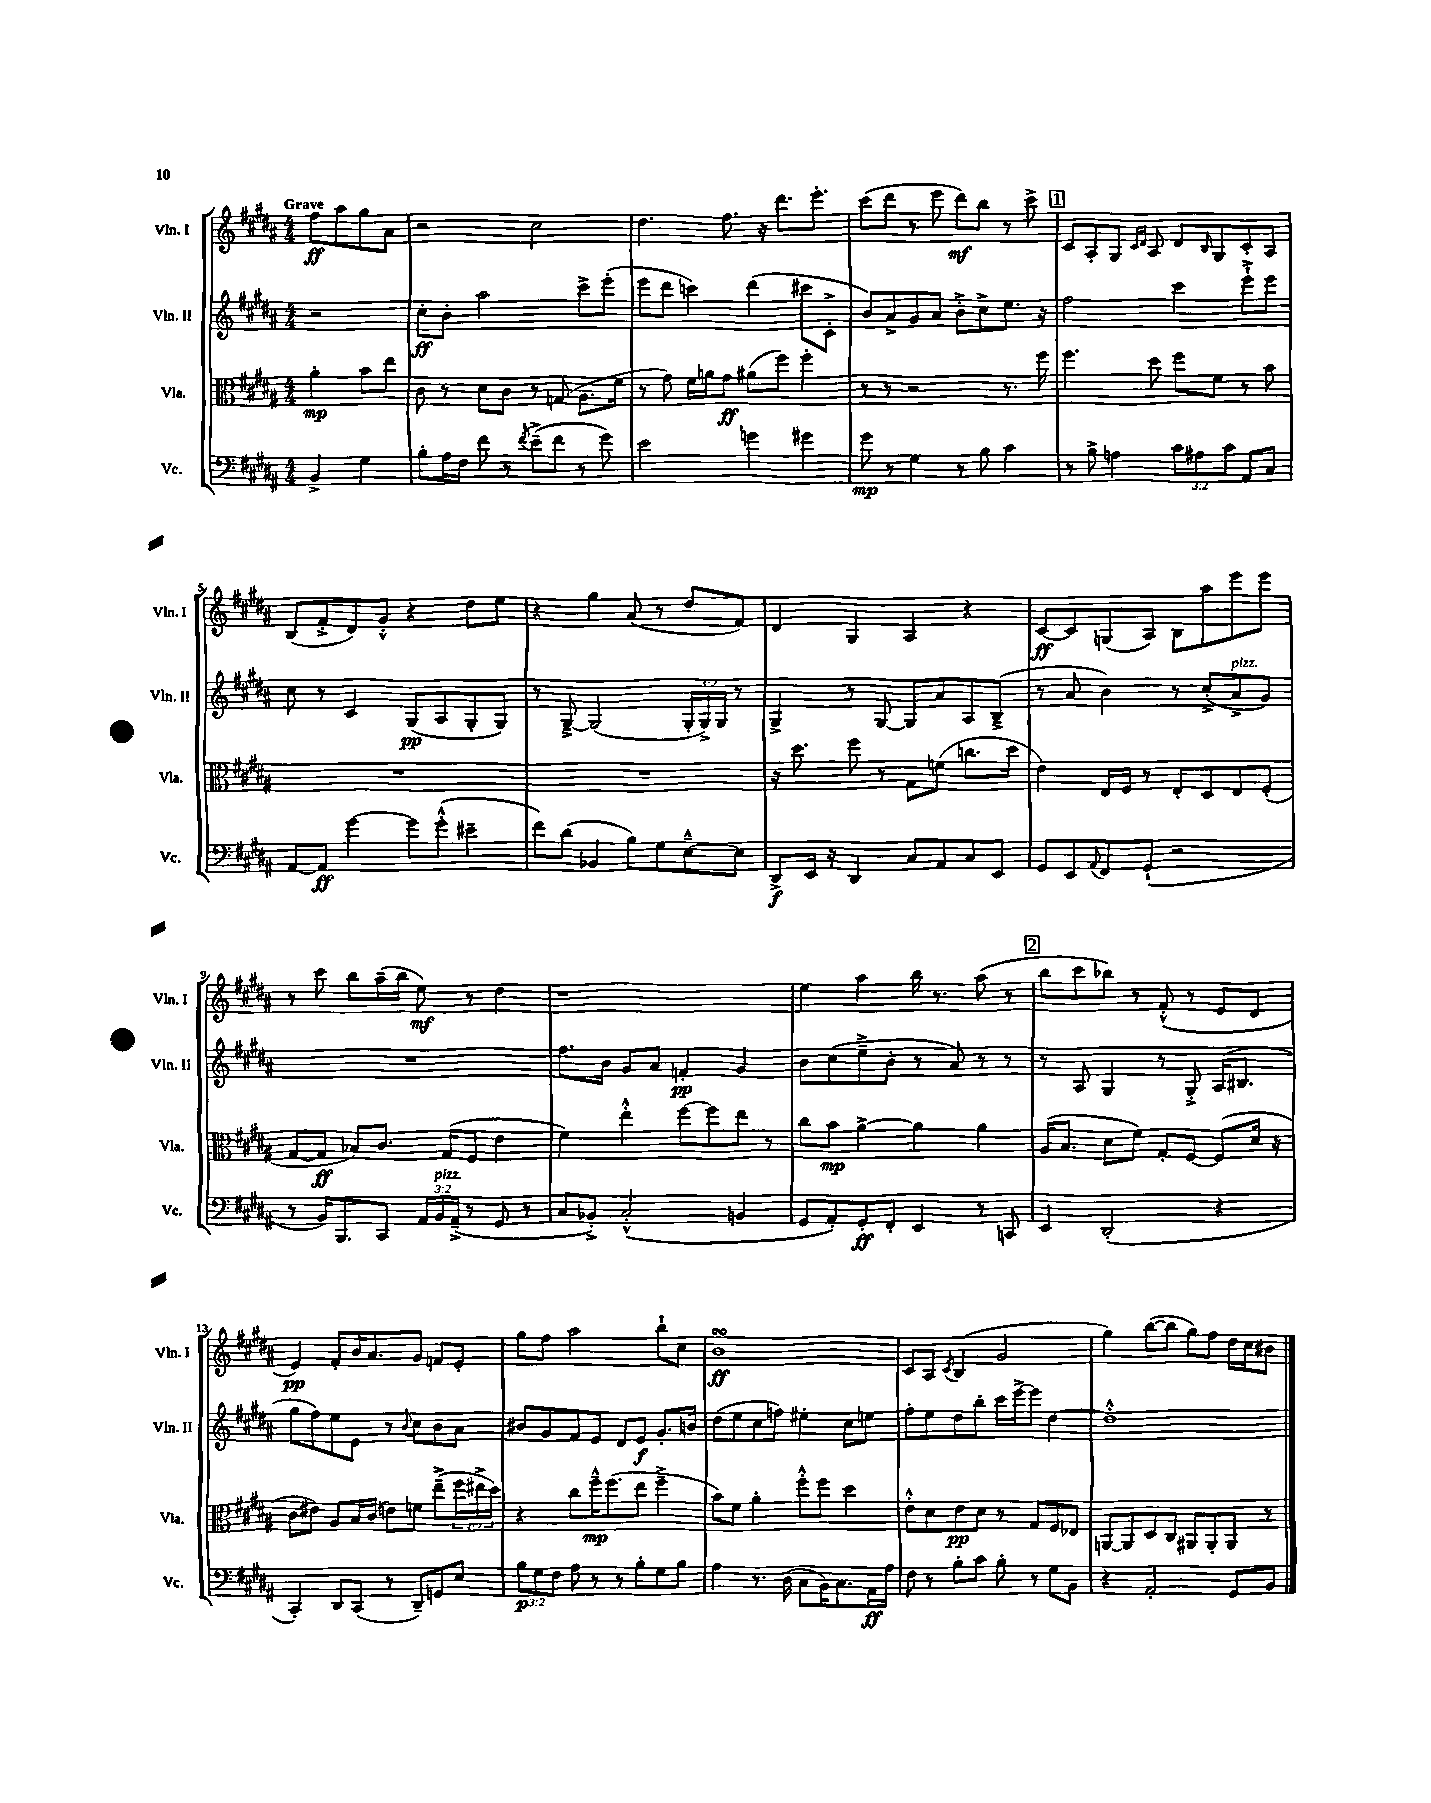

**kern	**dynam	**kern	**dynam	**kern	**dynam	**kern	**dynam
*part4	*part4	*part3	*part3	*part2	*part2	*part1	*part1
*staff4	*staff4	*staff3	*staff3	*staff2	*staff2	*staff1	*staff1
*I"Vc.	*	*I"Vla.	*	*I"Vln. II	*	*I"Vln. I	*
*I'Vc.	*	*I'Vla.	*	*I'Vln. II	*	*I'Vln. I	*
*clefF4	*	*clefC3	*	*clefG2	*	*clefG2	*
*k[f#c#g#d#a#]	*	*k[f#c#g#d#a#]	*	*k[f#c#g#d#a#]	*	*k[f#c#g#d#a#]	*
*M4/4	*	*M4/4	*	*M4/4	*	*M4/4	*
=	=	=	=	=	=	=	=
!	!	!	!	!	!	!LO:TX:a:B:t=Grave	!
4BB^/	.	4a#'\	mp	2r	.	8ff#\L	ff
.	.	.	.	.	.	8aa#\	.
4G#\	.	8b\L	.	.	.	8gg#\	.
.	.	8ee\J	.	.	.	8a#\J	.
=1	=1	=1	=1	=1	=1	=1	=1
8B'\L	.	8c#\	.	8cc#'\L	ff	2r	.
16A#\L	.	8r	.	8b'\J	.	.	.
16F#\JJ	.	.	.	.	.	.	.
8f#\	.	8d#\L	.	2aa#\	.	.	.
8r	.	8c#\J	.	.	.	.	.
8qf#/	.	.	.	.	.	.	.
(8e~^\L	.	8r	.	.	.	2cc#\	.
8f#\J	.	(8Gn/	.	.	.	.	.
8r	.	8.A#\L	.	8ccc#^\L	.	.	.
8g#\)	.	.	.	(8eee'\J	.	.	.
.	.	16f#\Jk	.	.	.	.	.
=2	=2	=2	=2	=2	=2	=2	=2
2e\	.	8r	.	8eee\L	.	4.dd#\	.
.	.	8g#\)	.	8ddd#\J	.	.	.
.	.	16f#\LL	.	4cccn\)	.	.	.
.	.	16an\J	.	.	.	.	.
.	.	8g#\J	ff	.	.	8.ff#\	.
4gn\	.	(8a#X\L	.	(4ddd#\	.	.	.
.	.	.	.	.	.	16r	.
.	.	8ff#\J)	.	.	.	8.ddd#\L	.
4g#X\	.	4ff#'\	.	8ccc#X\L	.	.	.
.	.	.	.	.	.	8.eee'\J	.
.	.	.	.	8c#'^\J	.	.	.
=3	=3	=3	=3	=3	=3	=3	=3
8g#\	mp	8r	.	8b/L)	.	(8ccc#\L	.
8r	.	8r	.	8a#^/	.	8ddd#\J	.
4G#\	.	2r	.	8g#/	.	8r	.
.	.	.	.	8a#/J	.	8eee\	.
8r	.	.	.	8b'^\L	.	8ddd#\L)	mf
8B\	.	.	.	8cc#^\	.	8bb\J	.
4c#\	.	8.r	.	8.ee\J	.	8r	.
.	.	.	.	.	.	8ccc#^\	.
.	.	16ff#\	.	16r	.	.	.
!!LO:REH:place=s1:t=1
=4	=4	=4	=4	=4	=4	=4	=4
8r	.	4.ff#\	.	2ff#\	.	8c#/L	.
8B^\	.	.	.	.	.	8A#'/	.
4An\	.	.	.	.	.	8G#/J	.
.	.	.	.	.	.	16qqc#/LL	.
.	.	.	.	.	.	16qqd#/JJ	.
.	.	8dd#\	.	.	.	8A#/	.
12c#\L	.	8ff#\L	.	4ccc#\	.	8d#/L	.
12A#X\	.	.	.	.	.	.	.
.	.	.	.	.	.	16qqB/	.
.	.	8f#\J	.	.	.	8G#/	.
12c#\J	.	.	.	.	.	.	.
8AA#/L	.	8r	.	8eee`^\L	.	8c#'/	.
8C#/J	.	8b\	.	8eee\J	.	8A#/J	.
!!LO:LB:g=z
=5	=5	=5	=5	=5	=5	=5	=5
[8AA#/L	.	1r	.	8cc#\	.	(8B/L	.
8AA#/J]	ff	.	.	8r	.	8f#'^/	.
[4g#\	.	.	.	4c#/	.	8d#/)	.
.	.	.	.	.	.	8g#'^^/J	.
8g#\L]	.	.	.	(8G#/L	pp	4r	.
(8g#'^^\J	.	.	.	8A#/	.	.	.
4e#X~\	.	.	.	8G#'/	.	8dd#\L	.
.	.	.	.	8G#/J)	.	8ee\J	.
=6	=6	=6	=6	=6	=6	=6	=6
8f#\L)	.	1r	.	8r	.	4r	.
(8d#\J	.	.	.	[8G#~^/	.	.	.
4BB-X/	.	.	.	(2G#/]	.	4gg#\	.
8B\L)	.	.	.	.	.	(8a#/	.
8G#\	.	.	.	.	.	8r	.
[8E~^^\	.	.	.	24G#'/LL	.	8dd#/L	.
.	.	.	.	24G#^/)	.	.	.
.	.	.	.	24G#/JJ	.	.	.
8E\J]	.	.	.	8r	.	8f#/J)	.
=7	=7	=7	=7	=7	=7	=7	=7
8DD#^/L	f	16r	.	4G#^/	.	4d#/	.
.	.	8.dd#\	.	.	.	.	.
16EE/Jk	.	.	.	.	.	.	.
16r	.	.	.	.	.	.	.
4DD#/	.	8ff#\	.	8r	.	4G#/	.
.	.	8r	.	[8G#/	.	.	.
8C#/L	.	8G#\L	.	8G#/L]	.	4A#/	.
8AA#/	.	(8fn\J	.	8a#/	.	.	.
8C#/	.	8.ccn\L	.	8A#/	.	4r	.
8EE/J	.	.	.	(8B~^/J	.	.	.
.	.	16dd#\Jk	.	.	.	.	.
=8	=8	=8	=8	=8	=8	=8	=8
8GG#/L	.	4e\)	.	8r	.	[8c#/L	ff
8EE/	.	.	.	8a#/	.	8c#/]	.
8qqAA#/	.	.	.	.	.	.	.
8FF#/	.	16E/LL	.	4b\)	.	(8Gn/	.
.	.	16F#/JJ	.	.	.	.	.
(8GG#`/J	.	8r	.	.	.	8A#/J)	.
2r	.	8E'/L	.	8r	.	8B\L	.
.	.	8D#/	.	(8cc#'^/L	.	8aa#\	.
!	!	!	!	!LO:TX:a:i:t=pizz.	!	!	!
.	.	8E/	.	8a#^/	.	8eee\	.
.	.	(8F#'/J	.	8g#/J)	.	8eee\J	.
!!LO:LB:g=z
=9	=9	=9	=9	=9	=9	=9	=9
8r	.	[8G#/L	.	1r	.	8r	.
16BB/KL)	.	8G#/J]	ff	.	.	8ccc#\	.
8.BBB/	.	.	.	.	.	.	.
.	.	8B-X/L)	.	.	.	8bb\L	.
8CC#/J	.	8.c#/J	.	.	.	(16aa#~\L	.
.	.	.	.	.	.	16bb\JJ	.
24AA#/LL	.	.	.	.	.	8ee\)	mf
!LO:TX:a:i:t=pizz.	!	!	!	!	!	!	!
24BB/	.	.	.	.	.	.	.
.	.	(16G#/KL	.	.	.	.	.
(24AA#~^/JJ	.	.	.	.	.	.	.
8r	.	8F#/J	.	.	.	8r	.
8GG#/	.	4e\	.	.	.	4dd#\	.
8r	.	.	.	.	.	.	.
=10	=10	=10	=10	=10	=10	=10	=10
8C#/L	.	4f#\)	.	8.ff#\L	.	1r	.
8BB-X'^/J)	.	.	.	.	.	.	.
.	.	.	.	16b\Jk	.	.	.
(2C#'^^/	.	4ee'^^\	.	8g#/L	.	.	.
.	.	.	.	8a#/J	.	.	.
.	.	[8ff#\L	.	4fn'/	pp	.	.
.	.	8ff#\]	.	.	.	.	.
4BBn/	.	8ee\J	.	4g#/	.	.	.
.	.	8r	.	.	.	.	.
=11	=11	=11	=11	=11	=11	=11	=11
8GG#/L	.	8cc#\L	.	8b\L	.	4ee\	.
8AA#'/)	.	8b\J	mp	(8cc#\	.	.	.
8GG#'/	ff	[4a#^\	.	8ee~^\	.	4aa#\	.
8FF#'/J	.	.	.	8b'\J	.	.	.
4EE/	.	4a#\]	.	8r	.	16bb\	.
.	.	.	.	.	.	8.r	.
.	.	.	.	8a#/)	.	.	.
8r	.	4a#\	.	8r	.	(8aa#\	.
8CCn/	.	.	.	8r	.	8r	.
!!LO:REH:place=s1:t=2
=12	=12	=12	=12	=12	=12	=12	=12
4EE/	.	(16A#/KL	.	8r	.	8bb\L	.
.	.	8.B/J	.	.	.	.	.
.	.	.	.	8A#/	.	8ccc#\	.
(2DD#'/	.	8d#\L	.	4G#/	.	8bb-X\J)	.
.	.	8f#\J)	.	.	.	8r	.
.	.	8G#'/L	.	8r	.	(8f#'^^/	.
.	.	[8F#/J	.	8G#'^/	.	8r	.
4r	.	(8F#/L]	.	(16A#/KL	.	8e/L	.
.	.	.	.	8.B#X/J	.	.	.
.	.	16d#/Jk	.	.	.	8d#/J	.
.	.	16r	.	.	.	.	.
!!LO:LB:g=z
=13	=13	=13	=13	=13	=13	=13	=13
4CC#'/)	.	8c#\L	.	8gg#\L	.	4e/)	pp
.	.	8e#X\J)	.	8ff#\)	.	.	.
8DD#/L	.	8A#/L	.	8ee\	.	8f#'/L	.
(8CC#/J	.	16B/L	.	8e\J	.	16b/K	.
.	.	(16c#/JJ	.	.	.	8.a#/	.
8r	.	8en\L)	.	8r	.	.	.
.	.	.	.	8qqb/	.	.	.
8DD#~/L)	.	8fn\J	.	8cc#\L	.	8g#/J	.
8GGn/	.	(8ee~^\L	.	8b\	.	8fn/L	.
8E/J	.	24ff#\L	.	8a#\J	.	8e'/J	.
.	.	24ee#X^\	.	.	.	.	.
.	.	24dd#\JJ)	.	.	.	.	.
=14	=14	=14	=14	=14	=14	=14	=14
12B\L	p	4r	.	8b#X/L	.	8gg#\L	.
12G#\	.	.	.	.	.	.	.
.	.	.	.	8g#/	.	8ff#\J	.
12F#\J	.	.	.	.	.	.	.
8A#\	.	8cc#\L	.	8f#/	.	2aa#\	.
8r	.	16ff#~^^\K	mp	8e/J	.	.	.
.	.	(8.ff#\	.	.	.	.	.
8r	.	.	.	8d#/L	.	.	.
8B'\L	.	8ee\J	.	8e/J	f	.	.
8G#\	.	4ff#~^\	.	8.g#'/L	.	8bb`\L	.
8B\J	.	.	.	.	.	8cc#\J	.
.	.	.	.	16bn/Jk	.	.	.
=15	=15	=15	=15	=15	=15	=15	=15
4A#\	.	8b\L)	.	(8dd#\L	.	1bsSSs	ff
.	.	8f#\J	.	8ee\	.	.	.
8.r	.	4a#'\	.	8cc#\	.	.	.
.	.	.	.	8ffn\J)	.	.	.
(16D#\	.	.	.	.	.	.	.
8C#\L	.	8ff#'^^\L	.	4ee#X'\	.	.	.
16BB\K)	.	8ff#\J	.	.	.	.	.
8.C#\	.	.	.	.	.	.	.
.	.	4dd#\	.	8cc#\L	.	.	.
16AA#\L	ff	.	.	8een\J	.	.	.
16A#\JJ	.	.	.	.	.	.	.
=16	=16	=16	=16	=16	=16	=16	=16
8F#\	.	8e'^^\L	.	8ff#'\L	.	8c#/L	.
8r	.	8d#\	.	8ee\	.	8A#/J	.
.	.	.	.	.	.	8qc#/	.
8B'\L	.	8e\	pp	8dd#\	.	(4B/	.
8c#\J	.	8d#\J	.	8bb'\J	.	.	.
8B'\	.	8r	.	16ccc#\LL	.	2g#/	.
.	.	.	.	[16eee^\J	.	.	.
8r	.	8G#/L	.	8eee\J]	.	.	.
8G#\L	.	8F#/	.	[4dd#\	.	.	.
8BB\J	.	8E-X/J	.	.	.	.	.
=17	=17	=17	=17	=17	=17	=17	=17
4r	.	[8AAn/L	.	1dd#'^^]	.	4gg#\)	.
.	.	8AA/]	.	.	.	.	.
2AA#'/	.	8D#/	.	.	.	([8bb\L	.
.	.	8C#/J	.	.	.	8bb\J]	.
.	.	8AA#X/L	.	.	.	8gg#\L)	.
.	.	8AA#'/	.	.	.	8ff#\J	.
8GG#/L	.	8AA#/J	.	.	.	16dd#\LL	.
.	.	.	.	.	.	16cc#\J	.
8BB/J	.	8r	.	.	.	8b#X\J	.
==	==	==	==	==	==	==	==
*-	*-	*-	*-	*-	*-	*-	*-
